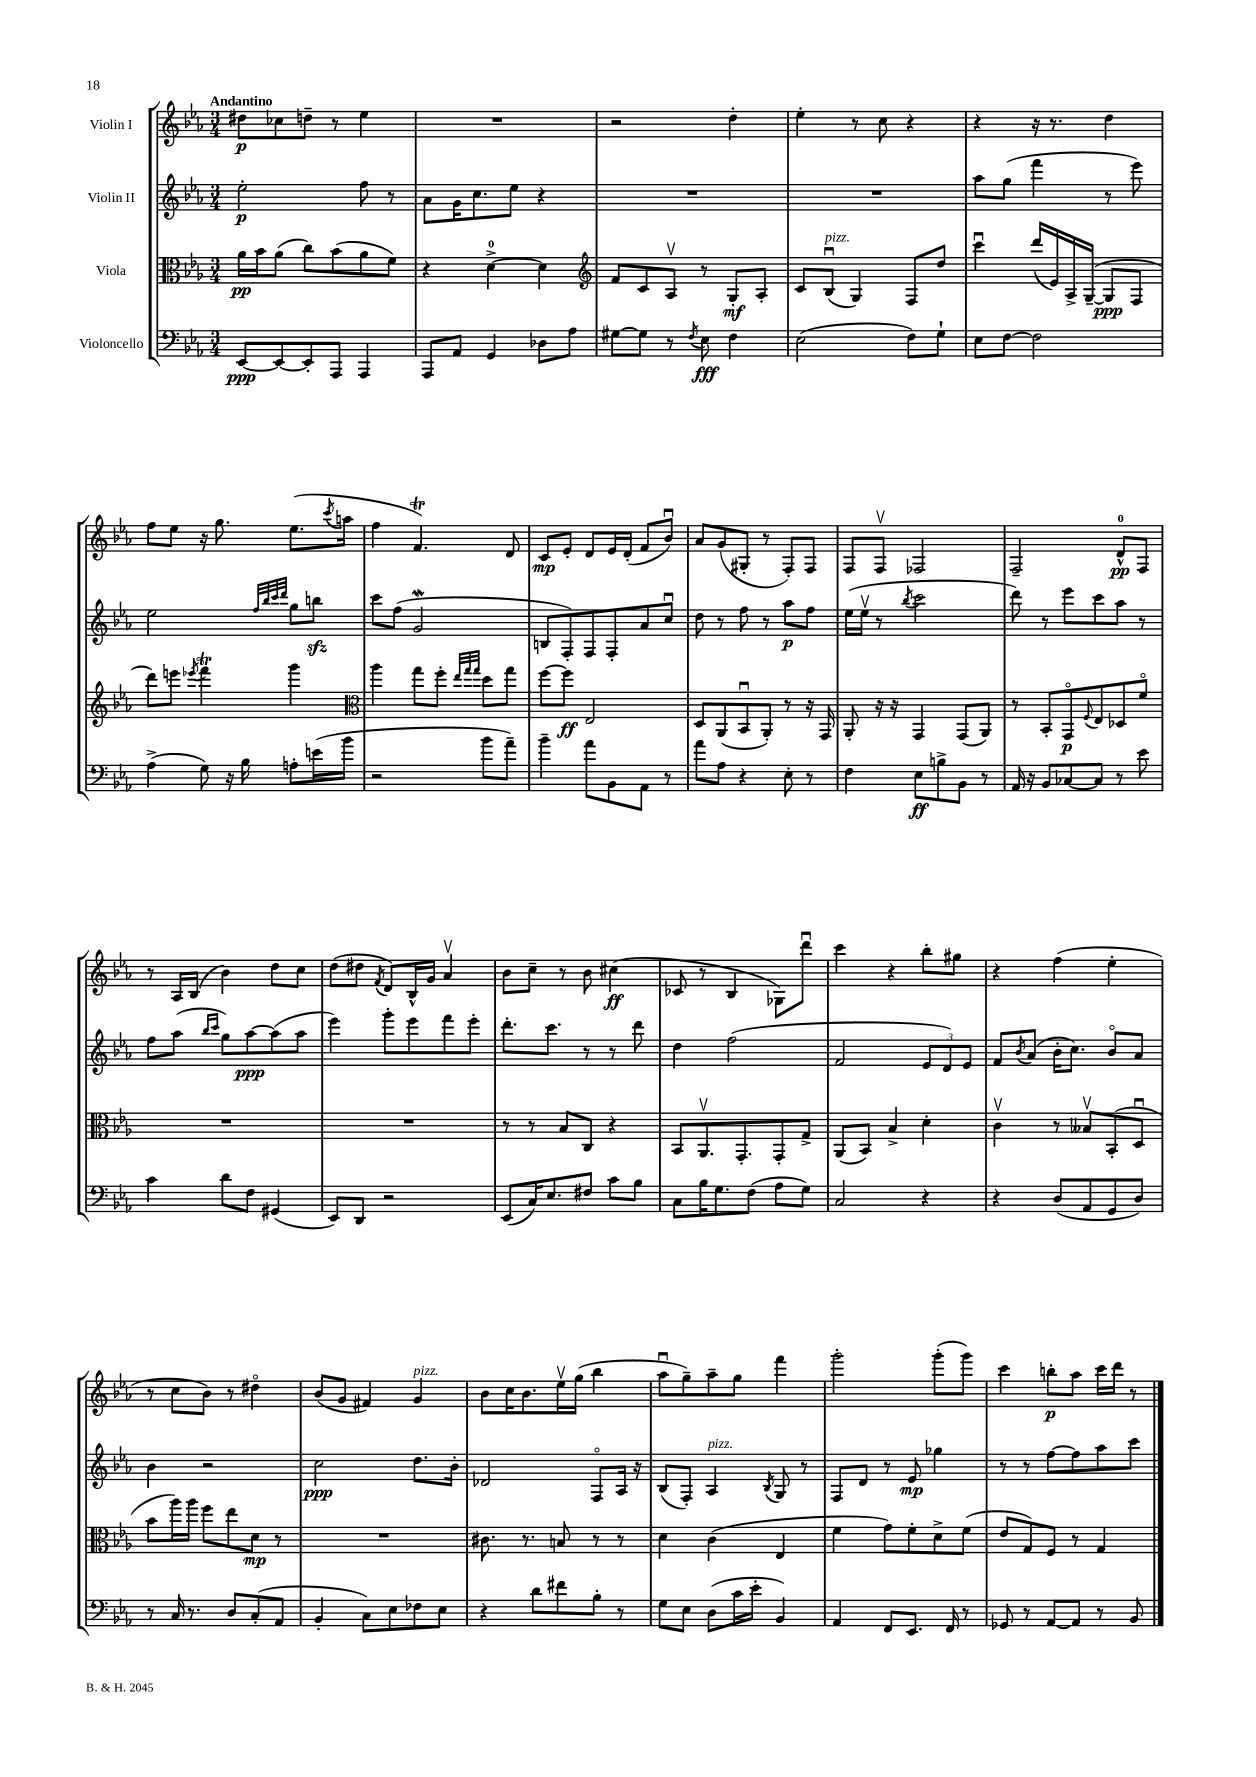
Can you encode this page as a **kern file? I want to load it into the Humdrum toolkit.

**kern	**dynam	**kern	**dynam	**kern	**dynam	**kern	**dynam
*part4	*part4	*part3	*part3	*part2	*part2	*part1	*part1
*staff4	*staff4	*staff3	*staff3	*staff2	*staff2	*staff1	*staff1
*I"Violoncello	*	*I"Viola	*	*I"Violin II	*	*I"Violin I	*
*clefF4	*	*clefC3	*	*clefG2	*	*clefG2	*
*k[b-e-a-]	*	*k[b-e-a-]	*	*k[b-e-a-]	*	*k[b-e-a-]	*
*M3/4	*	*M3/4	*	*M3/4	*	*M3/4	*
=1	=1	=1	=1	=1	=1	=1	=1
!	!	!	!	!	!	!LO:TX:a:B:t=Andantino	!
[8EE-/L	ppp	16a-\LL	pp	2ee-'\	p	8dd#X\L	p
.	.	16b-\J	.	.	.	.	.
8EE-/_	.	(8a-\J	.	.	.	8cc-X\	.
8EE-'/]	.	8cc\L)	.	.	.	8ddn~\J	.
8AAA-/J	.	(8b-\	.	.	.	8r	.
4AAA-/	.	8a-\	.	8ff\	.	4ee-\	.
.	.	8f\J)	.	8r	.	.	.
=2	=2	=2	=2	=2	=2	=2	=2
8AAA-/L	.	4r	.	8a-\L	.	2.r	.
8AA-/J	.	.	.	16g\K	.	.	.
.	.	.	.	8.cc\	.	.	.
4GG/	.	[4d^\	.	.	.	.	.
.	.	.	.	8ee-\J	.	.	.
8D-X\L	.	4d\]	.	4r	.	.	.
8A-\J	.	.	.	.	.	.	.
=3	=3	=3	=3	=3	=3	=3	=3
*	*	*clefG2	*	*	*	*	*
[8G#X\L	.	8f/L	.	2.r	.	2r	.
8G#\J]	.	8c/	.	.	.	.	.
8r	.	8A-v/J	.	.	.	.	.
8qF/	.	.	.	.	.	.	.
8E-\	fff	8r	.	.	.	.	.
4F\	.	8G'/L	mf	.	.	4dd'\	.
.	.	8A-'/J	.	.	.	.	.
=4	=4	=4	=4	=4	=4	=4	=4
(2E-\	.	8c/L	.	2.r	.	4ee-'\	.
!	!	!LO:TX:a:i:t=pizz.	!	!	!	!	!
.	.	(8B-u/J	.	.	.	.	.
.	.	4G/)	.	.	.	8r	.
.	.	.	.	.	.	8cc\	.
8F\L)	.	8F/L	.	.	.	4r	.
8G`\J	.	8dd/J	.	.	.	.	.
=5	=5	=5	=5	=5	=5	=5	=5
8E-\L	.	4cccu\	.	8aa-\L	.	4r	.
[8F\J	.	.	.	(8gg\J	.	.	.
2F\]	.	(16ddd/LL	.	4fff\	.	16r	.
.	.	16e-/)	.	.	.	8.r	.
.	.	16A-^/	.	.	.	.	.
.	.	([16G~/JJ	.	.	.	.	.
.	.	8G/L]	ppp	8r	.	4dd\	.
.	.	8F/J	.	8eee-\)	.	.	.
!!LO:LB:g=z
=6	=6	=6	=6	=6	=6	=6	=6
(4A-^\	.	8ddd\L)	.	2ee-\	.	8ff\L	.
.	.	8eeen\J	.	.	.	8ee-\J	.
.	.	8qeee-X/	.	.	.	.	.
8G\)	.	4fffT\	.	.	.	16r	.
.	.	.	.	.	.	8.gg\	.
16r	.	.	.	.	.	.	.
16B-\	.	.	.	.	.	.	.
.	.	.	.	32qqff/LLL	.	.	.
.	.	.	.	32qqbb-/	.	.	.
.	.	.	.	32qqccc/	.	.	.
.	.	.	.	32qqddd/JJJ	.	.	.
8An'\L	.	4ggg\	.	8gg\L	.	(8.ee-\L	.
(16en\L	.	.	.	8bbnzz\J	.	.	.
.	.	.	.	.	.	8qccc/	.
16b-\JJ	.	.	.	.	.	16aan\Jk	.
=7	=7	=7	=7	=7	=7	=7	=7
*	*	*clefC3	*	*	*	*	*
2r	.	4aa-\	.	8ccc\L	.	4ff\	.
.	.	.	.	(8ff\J	.	.	.
.	.	8gg\L	.	2gW/	.	4.fT/)	.
.	.	8ff'\J	.	.	.	.	.
.	.	32qqee-/LLL	.	.	.	.	.
.	.	32qqgg/	.	.	.	.	.
.	.	32qqgg/JJJ	.	.	.	.	.
8b-\L	.	8dd\L	.	.	.	.	.
8a-~\J)	.	8gg\J	.	.	.	8d/	.
=8	=8	=8	=8	=8	=8	=8	=8
4b-~\	.	[8ff\L	.	8Bn/L	.	8c/L	mp
.	.	8ff\J]	ff	8F'/)	.	8e-'/J	.
8a-\L	.	2E-/	.	8F/	.	8d/L	.
8BB-\	.	.	.	8F'/	.	16e-/L	.
.	.	.	.	.	.	(16d'/JJ	.
8AA-\J	.	.	.	8a-/	.	8f/L	.
8r	.	.	.	8ccu/J	.	8b-u/J)	.
=9	=9	=9	=9	=9	=9	=9	=9
8a-\L	.	8D/L	.	8dd\	.	8a-/L	.
8A-\J	.	(8AA-/	.	8r	.	(8g/	.
4r	.	8BB-u/	.	8ff\	.	8G#X'/J	.
.	.	8AA-'/J)	.	8r	.	8r	.
8E-'\	.	8r	.	8aa-\L	p	8F'/L)	.
8r	.	16r	.	8ff\J	.	8F/J	.
.	.	16GG/	.	.	.	.	.
=10	=10	=10	=10	=10	=10	=10	=10
4F\	.	8AA-'/	.	(16ee-\LL	.	8F/L	.
.	.	.	.	16ee-v\JJ	.	.	.
.	.	16r	.	8r	.	8Fv/J	.
.	.	16r	.	.	.	.	.
.	.	.	.	8qbb-/	.	.	.
8E-\L	ff	4GG/	.	2ccc\	.	2F-X/	.
8Bn^\	.	.	.	.	.	.	.
8BB-\J	.	(8GG/L	.	.	.	.	.
8r	.	8AA-/J)	.	.	.	.	.
=11	=11	=11	=11	=11	=11	=11	=11
16AA-/	.	8r	.	8ddd\)	.	2F~/	.
16r	.	.	.	.	.	.	.
8BB-/L	.	8BB-'/L	.	8r	.	.	.
[8C-X/	.	8GG/	p	8eee-\L	.	.	.
.	.	8qqF/	.	.	.	.	.
8C-/J]	.	8E-/	.	8ccc\	.	.	.
8r	.	8D-X/	.	8aa-\J	.	8d^^/L	pp
8e-\	.	8f/J	.	8r	.	8F/J	.
!!LO:LB:g=z
=12	=12	=12	=12	=12	=12	=12	=12
4c\	.	2.r	.	8ff\L	.	8r	.
.	.	.	.	(8aa-\J	.	16A-/LL	.
.	.	.	.	.	.	(16B-/JJ	.
.	.	.	.	16qqbb-/LL	.	.	.
.	.	.	.	16qqccc/JJ	.	.	.
8d\L	.	.	.	8gg\L)	.	4b-\)	.
8F\J	.	.	.	[8aa-\	ppp	.	.
(4GG#X/	.	.	.	(8aa-\]	.	8dd\L	.
.	.	.	.	8aa-\J	.	8cc\J	.
=13	=13	=13	=13	=13	=13	=13	=13
8EE-/L)	.	2.r	.	4eee-\)	.	(8dd\L	.
8DD/J	.	.	.	.	.	8dd#X\J	.
.	.	.	.	.	.	8qf/	.
2r	.	.	.	8ggg'\L	.	8d/L)	.
.	.	.	.	8eee-\	.	16B-^^/L	.
.	.	.	.	.	.	16g/JJ	.
.	.	.	.	8fff\	.	4a-v/	.
.	.	.	.	8eee-'\J	.	.	.
=14	=14	=14	=14	=14	=14	=14	=14
(8EE-/L	.	8r	.	8.ddd'\L	.	8b-\L	.
16C/K)	.	8r	.	.	.	8cc~\J	.
8.E-/	.	.	.	8.ccc\J	.	.	.
.	.	8B-/L	.	.	.	8r	.
8F#X/J	.	8C/J	.	8r	.	8b-\	.
8c\L	.	4r	.	8r	.	(4cc#X\	ff
8B-\J	.	.	.	8ddd\	.	.	.
=15	=15	=15	=15	=15	=15	=15	=15
8C\L	.	8BB-/L	.	4dd\	.	8c-X/	.
16B-\K	.	8.AA-v/	.	.	.	8r	.
8.G\	.	.	.	.	.	.	.
.	.	.	.	(2ff\	.	4B-/	.
.	.	8.GG'/	.	.	.	.	.
(8F\J	.	.	.	.	.	.	.
8A-\L	.	8GG'/	.	.	.	8G-X\L)	.
8G\J)	.	8G^/J	.	.	.	8dddu\J	.
=16	=16	=16	=16	=16	=16	=16	=16
2C/	.	(8AA-/L	.	2f/	.	4ccc\	.
.	.	8BB-/J)	.	.	.	.	.
.	.	4B-^/	.	.	.	4r	.
4r	.	4d'\	.	12e-/L	.	8bb-'\L	.
.	.	.	.	12d/)	.	.	.
.	.	.	.	.	.	8gg#X\J	.
.	.	.	.	12e-/J	.	.	.
=17	=17	=17	=17	=17	=17	=17	=17
4r	.	4cv\	.	8f/L	.	4r	.
.	.	.	.	8qb-/	.	.	.
.	.	.	.	(8a-/J	.	.	.
(8D/L	.	8r	.	16b-'\KL	.	(4ff\	.
.	.	.	.	8.cc\J)	.	.	.
8AA-/	.	8B--Xv/L	.	.	.	.	.
8GG/	.	(8BB-'/	.	8b-/L	.	4ee-'\	.
8D/J)	.	8Du/J	.	8a-/J	.	.	.
!!LO:LB:g=z
=18	=18	=18	=18	=18	=18	=18	=18
8r	.	8b-\L	.	4b-\	.	8r	.
16C/	.	16aa-\L)	.	.	.	8cc\L	.
8.r	.	16aa-\JJ	.	.	.	.	.
.	.	8ff\L	.	2r	.	8b-\J)	.
8D/L	.	8ee-\	.	.	.	8r	.
(8C'/	.	8d\J	mp	.	.	4dd#X\	.
8AA-/J	.	8r	.	.	.	.	.
=19	=19	=19	=19	=19	=19	=19	=19
4BB-'/	.	2.r	.	2cc\	ppp	(8b-/L	.
.	.	.	.	.	.	8g/J	.
8C\L)	.	.	.	.	.	4f#X/)	.
8E-\	.	.	.	.	.	.	.
!	!	!	!	!	!	!LO:TX:a:i:t=pizz.	!
8F-X\	.	.	.	8.dd\L	.	4g/	.
8E-\J	.	.	.	.	.	.	.
.	.	.	.	16b-'\Jk	.	.	.
=20	=20	=20	=20	=20	=20	=20	=20
4r	.	8.c#X\	.	2d-X/	.	8b-\L	.
.	.	.	.	.	.	16cc\K	.
.	.	8.r	.	.	.	8.b-\	.
8d\L	.	.	.	.	.	.	.
8f#X\	.	8Bn/	.	.	.	16ee-v\L	.
.	.	.	.	.	.	(16gg\JJ	.
8B-'\J	.	8r	.	8F/L	.	4bb-\	.
8r	.	8r	.	16A-/Jk	.	.	.
.	.	.	.	16r	.	.	.
=21	=21	=21	=21	=21	=21	=21	=21
8G\L	.	4d\	.	(8B-/L	.	8aa-u\L	.
8E-\J	.	.	.	8F'/J)	.	8gg~\)	.
!	!	!	!	!LO:TX:a:i:t=pizz.	!	!	!
(8D\L	.	(4c\	.	4A-/	.	8aa-~\	.
16c\L	.	.	.	.	.	8gg\J	.
16e-'\JJ	.	.	.	.	.	.	.
.	.	.	.	8qB-/	.	.	.
4BB-/)	.	4E-/	.	8G/	.	4fff\	.
.	.	.	.	8r	.	.	.
=22	=22	=22	=22	=22	=22	=22	=22
4AA-/	.	4f\	.	8F/L	.	2ggg'\	.
.	.	.	.	8d/J	.	.	.
8FF/L	.	8g\L)	.	8r	.	.	.
8.EE-/J	.	8f'\	.	8e-/	mp	.	.
.	.	8d^\	.	4gg-X\	.	(8ggg'\L	.
16FF/	.	.	.	.	.	.	.
8r	.	(8f\J	.	.	.	8ggg\J)	.
=23	=23	=23	=23	=23	=23	=23	=23
8GG-X/	.	8e-/L	.	8r	.	4ccc\	.
8r	.	8G/)	.	8r	.	.	.
[8AA-/L	.	8F/J	.	[8ff\L	.	8bbn'\L	p
8AA-/J]	.	8r	.	8ff\]	.	8aa-\J	.
8r	.	4G/	.	8aa-\	.	16ccc\LL	.
.	.	.	.	.	.	16ddd\JJ	.
8BB-/	.	.	.	8ccc\J	.	8r	.
==	==	==	==	==	==	==	==
*-	*-	*-	*-	*-	*-	*-	*-
